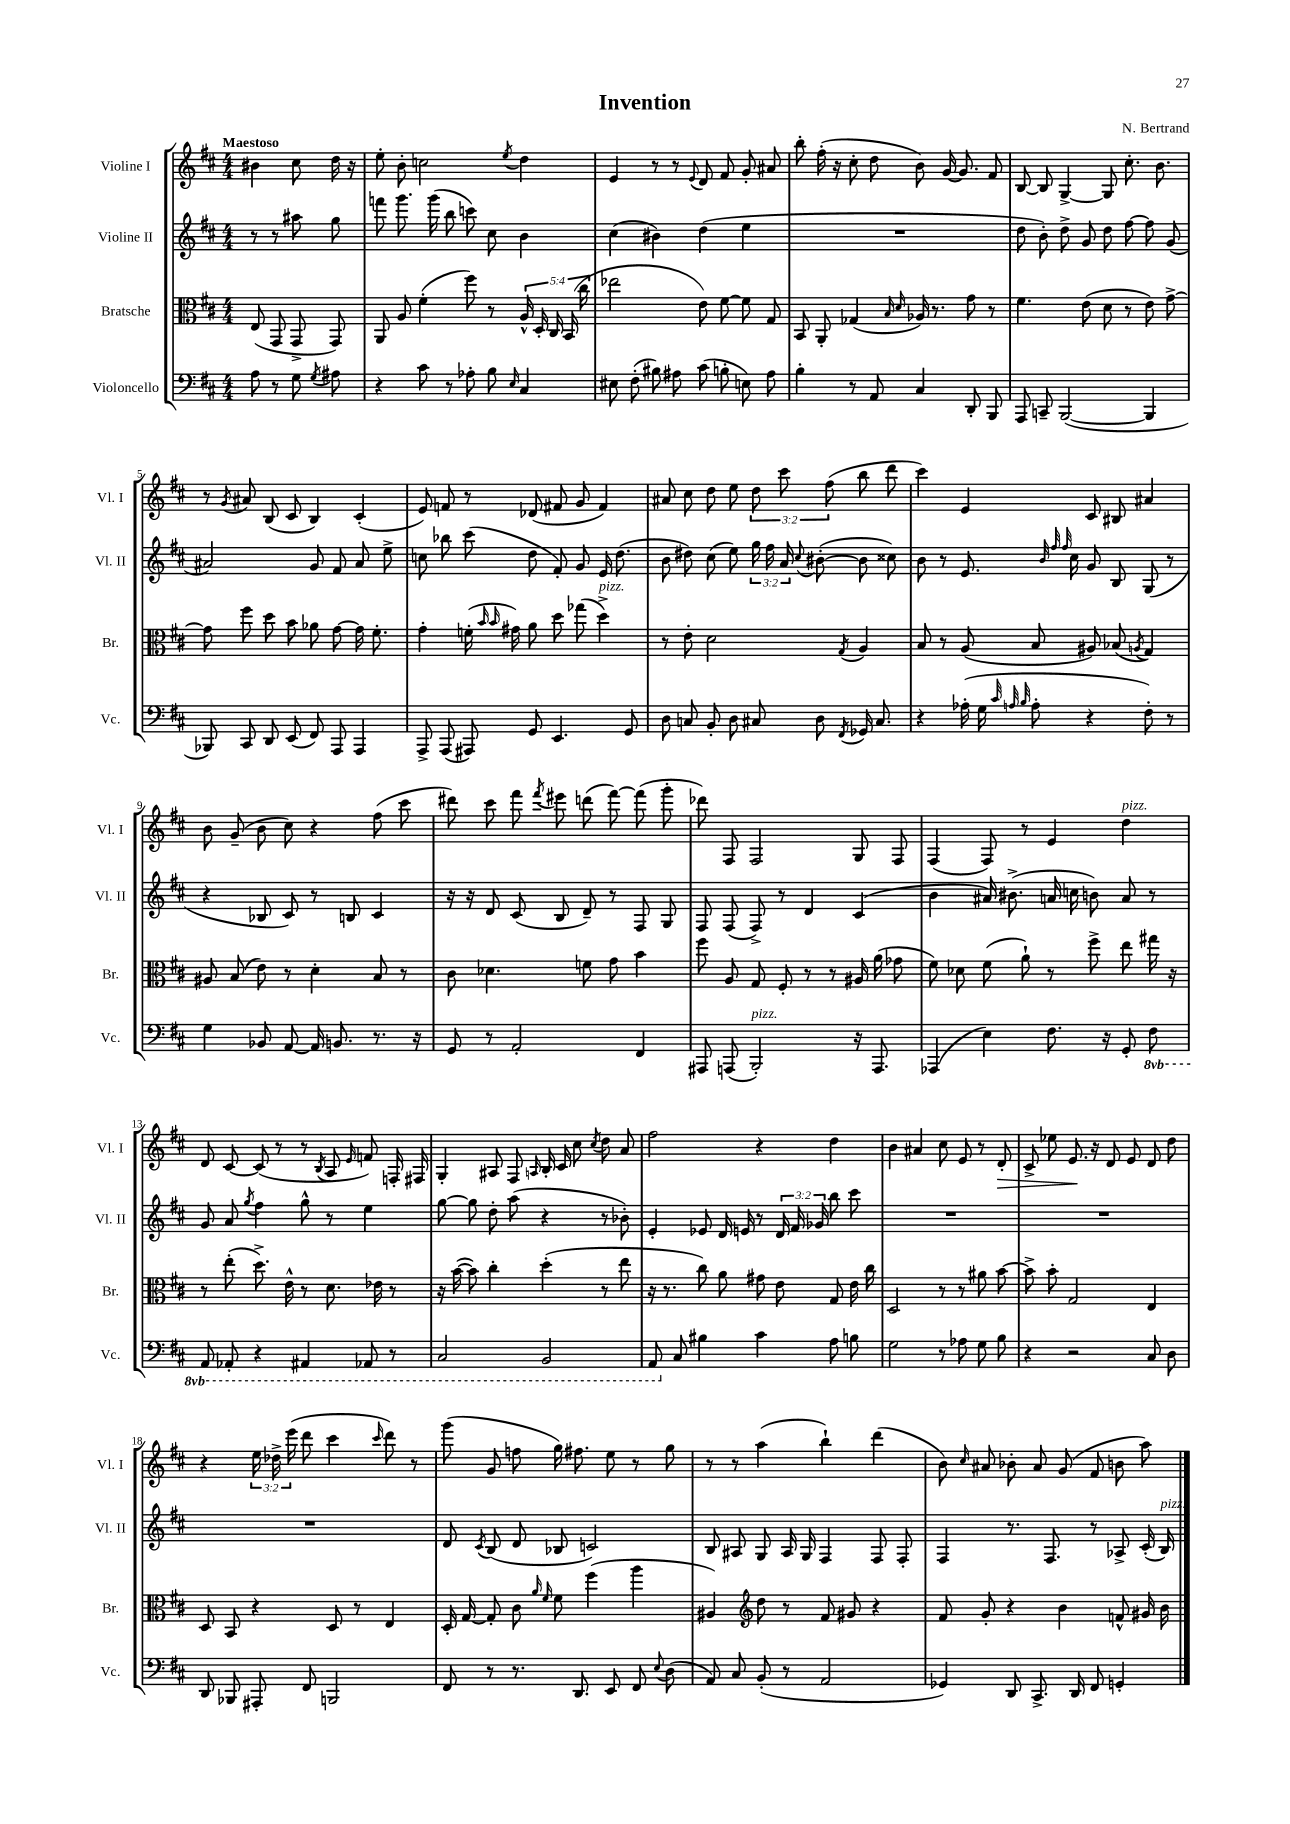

**kern	**kern	**kern	**kern	**dynam
*part4	*part3	*part2	*part1	*part1
*staff4	*staff3	*staff2	*staff1	*staff1
*I"Violoncello	*I"Bratsche	*I"Violine II	*I"Violine I	*
*I'Vc.	*I'Br.	*I'Vl. II	*I'Vl. I	*
*clefF4	*clefC3	*clefG2	*clefG2	*
*k[f#c#]	*k[f#c#]	*k[f#c#]	*k[f#c#]	*
*M4/4	*M4/4	*M4/4	*M4/4	*
=	=	=	=	=
!	!	!	!LO:TX:a:B:t=Maestoso	!
8A\	(8E/	8r	4b#X\	.
8r	8GG/	8r	.	.
8G\	8GG^/	8aa#X\	8cc#\	.
8qG/	.	.	.	.
8A#X\	8GG/)	8gg\	16dd\	.
.	.	.	16r	.
=1	=1	=1	=1	=1
4r	8AA/	8fffn\	8ee'\	.
.	8A/	8.ggg\	8b'\	.
8c#\	(4f#'\	.	2ccn\	.
.	.	(16ggg\	.	.
8r	.	8bb\	.	.
8A-X'\	8ff#\)	8cccn\)	.	.
8B\	8r	8cc#\	.	.
16qqE/	.	.	8qee/	.
4C#/	20A^^/	4b\	4dd\	.
.	20D'/	.	.	.
.	20C#/	.	.	.
.	(20BB/	.	.	.
.	20cc#\	.	.	.
=2	=2	=2	=2	=2
8E#X\	2ee-X\	(4cc#\	4e/	.
(8F#'\	.	.	.	.
8B#X\)	.	4b#X\)	8r	.
8A#X\	.	.	8r	.
.	.	.	8qqe/	.
(8c#\	8e\)	(4dd\	8d/	.
8Bn'\	[8f#\	.	8f#/	.
8En\)	8f#\]	4ee\	8g'/	.
8A#\	8G/	.	8a#X/	.
=3	=3	=3	=3	=3
4B'\	8BB/	1r	8bb'\	.
.	8AA'/	.	(16ff#'\	.
.	.	.	16r	.
8r	(4G-X/	.	8cc#'\	.
8AA/	.	.	8dd\	.
.	16qqB/	.	.	.
.	16qqd/	.	.	.
4C#/	16A-X/)	.	8b\)	.
.	8.r	.	.	.
.	.	.	[16g/	.
.	.	.	8.g/]	.
8DD'/	8g\	.	.	.
8BBB/	8r	.	8f#/	.
=4	=4	=4	=4	=4
8AAA/	4.f#\	8dd\	[8B/	.
8CCn~/	.	8b'\)	8B/]	.
([2BBB/	.	8dd^\	[4G^/	.
.	(8e\	8g/	.	.
.	8d\	8dd\	8G/]	.
.	8r	[8ff#\	8.cc#'\	.
4BBB/]	8e\)	8ff#\]	.	.
.	.	.	8.b\	.
.	[8g^\	(8g/	.	.
!!LO:LB:g=z
=5	=5	=5	=5	=5
8BBB-X/)	8g\]	2a#X/)	8r	.
.	.	.	8qg/	.
8CC#/	8ff#\	.	8a#X/	.
8DD/	8dd\	.	(8B/	.
(8EE/	8b\	.	8c#/	.
8FF#/)	8a-X\	8g/	4B/)	.
8AAA/	[8g\	8f#/	.	.
4AAA/	16g\]	8a#/	(4c#'/	.
.	8.f#'\	.	.	.
.	.	8ee^\	.	.
=6	=6	=6	=6	=6
8AAA^/	4g'\	8ccn\	8e/)	.
(8AAA/	.	8bb-X\	8fn/	.
8AAA#X/)	(16fn'\	(8ccc#\	8r	.
.	16qqb/	.	.	.
.	16qqb/	.	.	.
.	16g#X\)	.	.	.
8GG/	8a\	8dd\	(8d-X/	.
4.EE/	8dd\	8f#'/)	8f#X/	.
.	(8gg-X\	8g/	8g/	.
!	!LO:TX:a:i:t=pizz.	!	!	!
.	4dd^\)	16e/	4f#/)	.
.	.	(8.dd\	.	.
8GG/	.	.	.	.
=7	=7	=7	=7	=7
8D\	8r	8b\	8a#X/	.
8Cn/	8e'\	8dd#X\)	8cc#\	.
8BB'/	2d\	(8cc#\	8dd\	.
8D\	.	8ee\)	8ee\	.
8C#X/	.	24gg\	12dd\	.
.	.	24ff#\	.	.
.	.	24a/	12ccc#\	.
.	.	8qqcc#/	.	.
8D\	.	([8b#X'\	.	.
.	.	.	(12ff#\	.
8qFF#/	8qG/	.	.	.
16GG-X/	4A/	8b#\]	8bb\	.
8.C#/	.	.	.	.
.	.	8cc##X\)	8ddd\	.
=8	=8	=8	=8	=8
4r	8B/	8b\	4ccc#\)	.
.	8r	8r	.	.
(16A-X'\	(8A/	8.e/	4e/	.
16G\	.	.	.	.
32qqc#/	.	.	.	.
32qqAn/	.	.	.	.
32qqB/	.	.	.	.
8A'\	8B/	.	.	.
.	.	32qqb/	.	.
.	.	32qqff#/	.	.
.	.	32qqff#/	.	.
.	.	16cc#\	.	.
4r	8A#X/)	8g/	8c#/	.
.	(8B-X/	8B/	8B#X/	.
.	8qAn/	.	.	.
8F#'\)	4G/)	(8G/	4a#X/	.
8r	.	8r	.	.
!!LO:LB:g=z
=9	=9	=9	=9	=9
4G\	8A#X/	4r	8b\	.
.	(8B/	.	(8g~/	.
8BB-X/	8e\)	8B-X/	8b\	.
[8AA/	8r	8c#/)	8cc#\)	.
16AA/]	4d'\	8r	4r	.
8.BBn/	.	.	.	.
.	.	8Bn/	.	.
8.r	8B/	4c#/	(8ff#\	.
.	8r	.	8ccc#\	.
16r	.	.	.	.
=10	=10	=10	=10	=10
8GG/	8c#\	16r	8ddd#X\)	.
.	.	16r	.	.
8r	4.d-X\	8d/	8ccc#\	.
2AA'/	.	(8c#/	8fff#\	.
.	.	.	8qfff#/	.
.	.	8B/	8eee#X\	.
.	8fn\	8d~/)	(8dddn\	.
.	8g\	8r	[8fff#\)	.
4FF#/	4b\	8F#/	(8fff#\]	.
.	.	8G/	8ggg'\	.
=11	=11	=11	=11	=11
8AAA#X/	8ff#\	8F#/	8ddd-X\)	.
(8AAAn/	8A/	(8F#/	8F#/	.
!LO:TX:a:i:t=pizz.	!	!	!	!
2BBB'/)	8G/	8F#^/)	2F#/	.
.	8F#'/	8r	.	.
.	8r	4d/	.	.
.	8r	.	.	.
16r	16A#X/	(4c#/	8G/	.
8.AAA/	(16a\	.	.	.
.	8g-X\	.	8F#/	.
=12	=12	=12	=12	=12
(4AAA-X/	8f#\)	4b\	(4F#/	.
.	8d-X\	.	.	.
4E\)	(8f#\	16a#X/)	8F#/)	.
.	.	(8.b#X^\	.	.
.	8a`\)	.	8r	.
8.F#\	8r	16an/	4e/	.
.	.	16ccn\	.	.
.	8ff#^\	8bn\)	.	.
16r	.	.	.	.
!	!	!	!LO:TX:a:i:t=pizz.	!
8GG'/	8ee\	8a/	4dd\	.
*8ba	*	*	*	*
8FF#\	16gg#X\	8r	.	.
.	16r	.	.	.
!!LO:LB:g=z
=13	=13	=13	=13	=13
8AAA/	8r	8g/	8d/	.
8AAA-X'/	(8ee'\	8a/	[8c#/	.
.	.	8qgg/	.	.
4r	8.dd^\)	4ff#\	(8c#/]	.
.	.	.	8r	.
.	16e^^\	.	.	.
4AAA#X/	8r	8gg^^\	8r	.
.	.	.	8qB/	.
.	8.d\	8r	8A/	.
.	.	.	16qqe/	.
8AAA-X/	.	4ee\	8fn/)	.
.	16e-X\	.	.	.
8r	8r	.	16Fn'/	.
.	.	.	16F#X/	.
=14	=14	=14	=14	=14
2CC#/	16r	[8gg\	4G'/	.
.	([16b\	.	.	.
.	8b\])	8gg\]	.	.
.	4cc#'\	8dd'\	8A#X/	.
.	.	(8aa\	8F#/	.
.	.	.	16qqAn/	.
2BBB/	(4dd'\	4r	16B'/	.
.	.	.	16c#/	.
.	.	.	8cc#\	.
.	.	.	8qcc#/	.
.	8r	8r	8dd\	.
.	8ee\	8b-X'\)	8a/	.
=15	=15	=15	=15	=15
8AAA/	16r	4e'/	2ff#\	.
.	8.r	.	.	.
*X8ba	*	*	*	*
8C#/	.	.	.	.
4B#X\	8cc#\)	8e-X/	.	.
.	8a\	16d/	.	.
.	.	16en/	.	.
4c#\	8g#X\	8r	4r	.
.	8e\	24d/	.	.
.	.	24f#/	.	.
.	.	24g-X/	.	.
8A\	8G/	8bb\	4dd\	.
8Bn\	16e\	8ccc#\	.	.
.	16cc#\	.	.	.
=16	=16	=16	=16	=16
2G\	2D/	1r	4b\	.
.	.	.	4a#X/	.
8r	8r	.	8cc#\	.
8A-X\	8r	.	8e/	.
8G\	8a#X\	.	8r	.
!	!	!	!	!LO:HP:b
8B\	[8b\	.	8d'/	>
=17	=17	=17	=17	=17
4r	8b^\]	1r	8c#^/	.
.	8b'\	.	8ee-X\	.
2r	2G/	.	8.e/	.
.	.	.	16r	]
.	.	.	8d/	.
.	.	.	8e/	.
8C#/	4E/	.	8d/	.
8D\	.	.	8dd\	.
!!LO:LB:g=z
=18	=18	=18	=18	=18
8DD/	8D/	1r	4r	.
8BBB-X/	8BB/	.	.	.
8AAA#X'/	4r	.	24ee\	.
.	.	.	24dd-X^\	.
.	.	.	(24eee\	.
8FF#/	.	.	8ddd\	.
2BBBn/	8D/	.	4ccc#\	.
.	8r	.	.	.
.	.	.	16qqccc#/	.
.	4E/	.	8ddd\)	.
.	.	.	8r	.
=19	=19	=19	=19	=19
8FF#/	16D'/	8d/	(8ggg\	.
.	[16G/	.	.	.
.	.	8qc#/	.	.
8r	8G'/]	(8B/	8g/	.
8.r	8c#\	8d/	8ffn\	.
.	16qqa/	.	.	.
.	16qqf#/	.	.	.
.	8f#\	8B-X/	16gg\)	.
8.DD/	.	.	8.ff#X\	.
.	(4ff#\	2cn/)	.	.
8EE/	.	.	8ee\	.
8FF#/	4aa\	.	8r	.
8qqE/	.	.	.	.
(8D\	.	.	8gg\	.
=20	=20	=20	=20	=20
8AA/)	4A#X/)	8B/	8r	.
8C#/	.	8A#X/	8r	.
*	*clefG2	*	*	*
(8BB'/	8dd\	8G/	(4aa\	.
8r	8r	16A#/	.	.
.	.	16G/	.	.
2AA/	8f#/	4F#/	4bb`\)	.
.	8g#X/	.	.	.
.	4r	8F#/	(4ddd\	.
.	.	8F#'/	.	.
=21	=21	=21	=21	=21
4GG-X/)	8f#/	4F#/	8b\)	.
.	.	.	16qqcc#/	.
.	8g'/	.	8a#X/	.
8DD/	4r	8.r	8b-X'\	.
8.CC#^/	.	.	8a#/	.
.	.	8.F#/	.	.
.	4b\	.	(8g/	.
16DD/	.	.	.	.
8FF#/	.	8r	8f#/	.
4GGn'/	8fn^^/	8A-X^/	8bn\	.
.	16g#X/	(16c#'/	8aa\)	.
!	!	!LO:TX:a:i:t=pizz.	!	!
.	16b\	16B/)	.	.
==	==	==	==	==
*-	*-	*-	*-	*-
